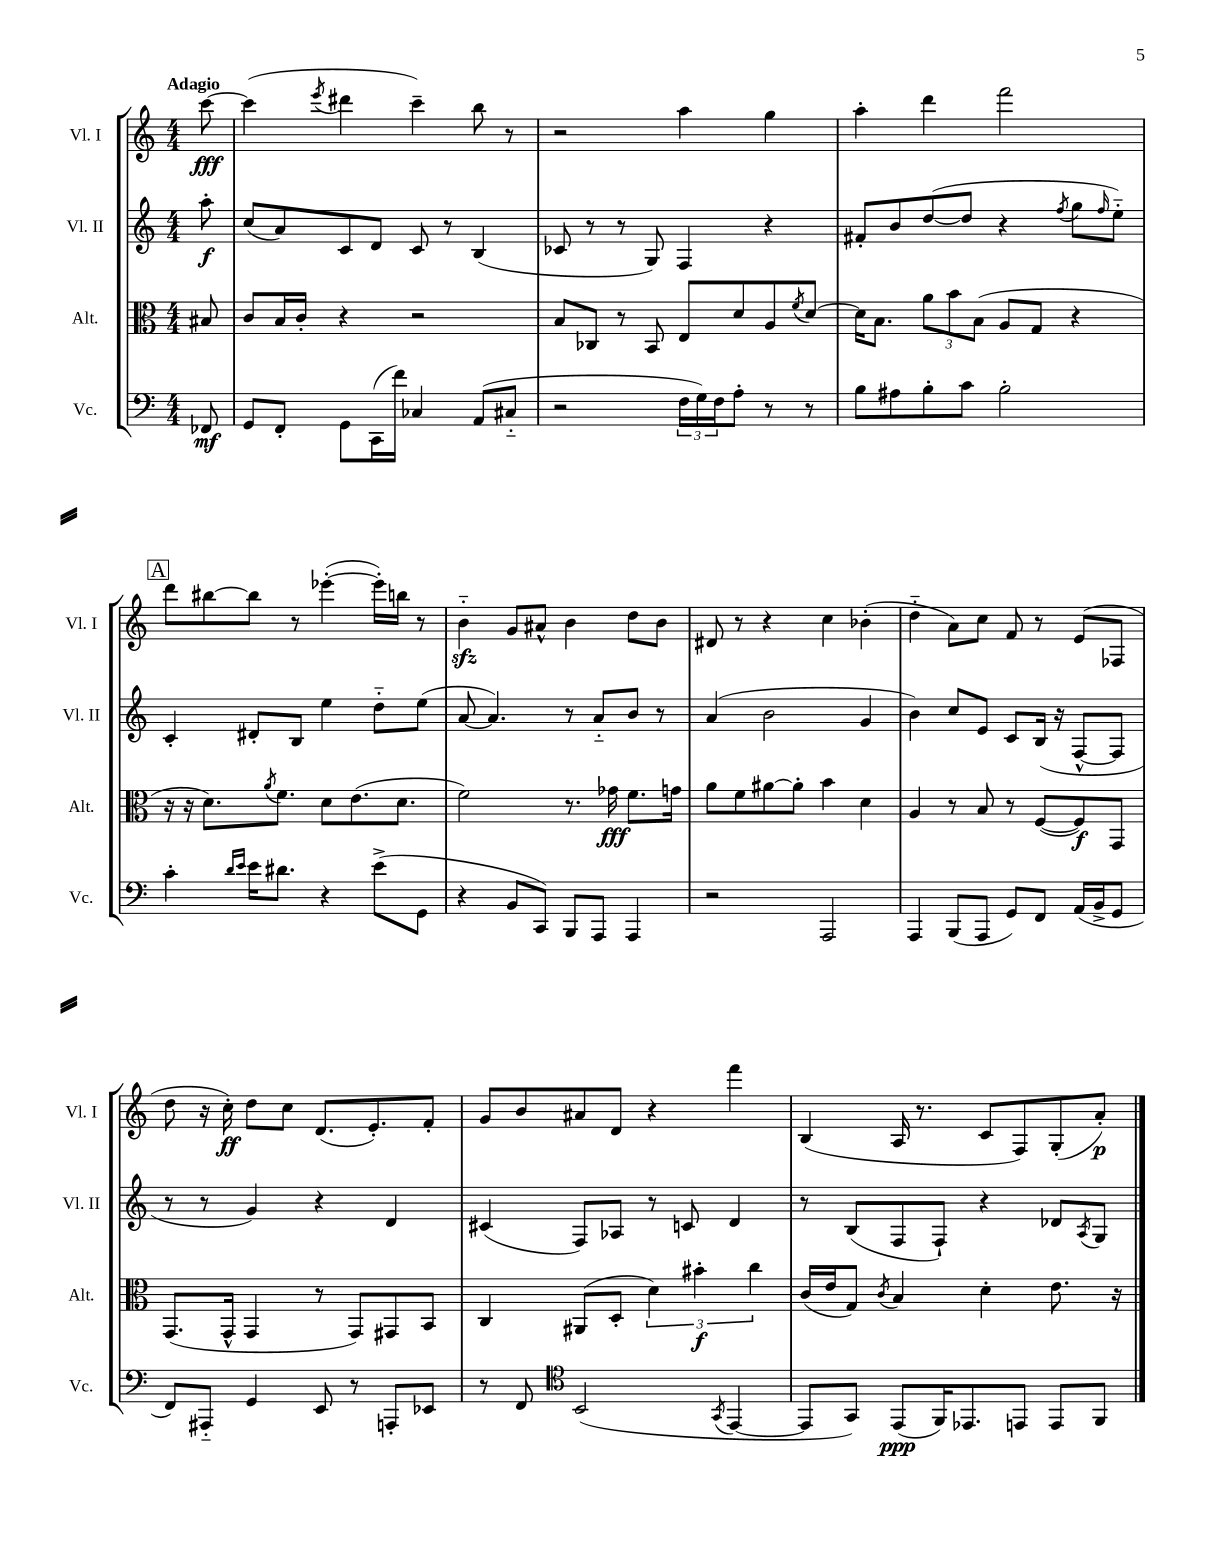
<<
\new StaffGroup <<
\new Staff = "s0" \with { instrumentName = "Vl. I" shortInstrumentName = "Vl. I" } {
    \clef treble \key c \major \numericTimeSignature \time 4/4 \partial 8 \tempo "Adagio"
    c'''8~\fff |
    c'''4( \acciaccatura { e'''8 } dis'''4 c'''4--) b''8 r8 |
    r2 a''4 g''4 |
    a''4-. d'''4 f'''2 |
    \mark \markup { \box "A" } d'''8 bis''8~ bis''8 r8 ees'''4~-.( ees'''16-.) b''16 r8 |
    b'4-_\sfz g'8 ais'8-^ b'4 d''8 b'8 |
    dis'8 r8 r4 c''4 bes'4-.( |
    d''4-_ a'8) c''8 f'8 r8 e'8( fes8 |
    d''8 r16 c''16-.\ff) d''8 c''8 d'8.( e'8.-.) f'8-. |
    g'8 b'8 ais'8 d'8 r4 f'''4 |
    b4( a16 r8. c'8 f8) g8-.( a'8-.\p) \bar "|." |
}
\new Staff = "s1" \with { instrumentName = "Vl. II" shortInstrumentName = "Vl. II" } {
    \clef treble \key c \major \numericTimeSignature \time 4/4 \partial 8
    a''8-.\f |
    c''8( a'8) c'8 d'8 c'8 r8 b4( |
    ces'8 r8 r8 g8) f4 r4 |
    fis'8-. b'8 d''8~( d''8 r4 \acciaccatura { f''8 } g''8 \grace { f''16 } e''8-_) |
    \mark \markup { \box "A" } c'4-. dis'8-. b8 e''4 d''8-_ e''8( |
    a'8~ a'4.) r8 a'8-_ b'8 r8 |
    a'4( b'2 g'4 |
    b'4) c''8 e'8 c'8 b16( r16 f8~-^ f8 |
    r8 r8 g'4) r4 d'4 |
    cis'4( f8) aes8 r8 c'8 d'4 |
    r8 b8( f8 f8-!) r4 des'8 \acciaccatura { a8 } g8 \bar "|." |
}
\new Staff = "s2" \with { instrumentName = "Alt." shortInstrumentName = "Alt." } {
    \clef alto \key c \major \numericTimeSignature \time 4/4 \partial 8
    bis8 |
    c'8 b16 c'16-. r4 r2 |
    b8 ces8 r8 b,8 e8 d'8 a8 \acciaccatura { f'8 } d'8~ |
    d'16 b8. \tuplet 3/2 { a'8 b'8 b8( } a8 g8 r4 |
    \mark \markup { \box "A" } r16 r16 d'8.) \acciaccatura { a'8 } f'8. d'8 e'8.( d'8. |
    f'2) r8. ges'16\fff f'8. g'16 |
    a'8 f'8 ais'8~ ais'8-. b'4 d'4 |
    a4 r8 b8 r8 f8~( f8\f) g,8 |
    g,8.( g,16-^ g,4 r8 g,8) gis,8 b,8 |
    c4 ais,8( d8-. \tuplet 3/2 { d'4) bis'4-.\f c''4 } |
    c'16( e'16 g8) \acciaccatura { c'8 } b4 d'4-. e'8. r16 \bar "|." |
}
\new Staff = "s3" \with { instrumentName = "Vc." shortInstrumentName = "Vc." } {
    \clef bass \key c \major \numericTimeSignature \time 4/4 \partial 8
    fes,8\mf |
    g,8 f,8-. g,8 c,16( f'16) ces4 a,8( cis8-_ |
    r2 \tuplet 3/2 { f16 g16) f16 } a8-. r8 r8 |
    b8 ais8 b8-. c'8 b2-. |
    \mark \markup { \box "A" } c'4-. \grace { d'16 e'16 } e'16 dis'8. r4 e'8->( g,8 |
    r4 b,8 c,8) b,,8 a,,8 a,,4 |
    r2 a,,2 |
    a,,4 b,,8( a,,8 g,8) f,8 a,16( b,16-> g,8 |
    f,8) ais,,8-_ g,4 e,8 r8 a,,8-. ees,8 |
    r8 f,8 \clef tenor b,2( \acciaccatura { g,8 } e,4~ |
    e,8 g,8) e,8\ppp( f,16) ees,8. e,8 e,8 f,8 \bar "|." |
}
>>
>>
\layout { \context { \Score \remove "Bar_number_engraver" } }
